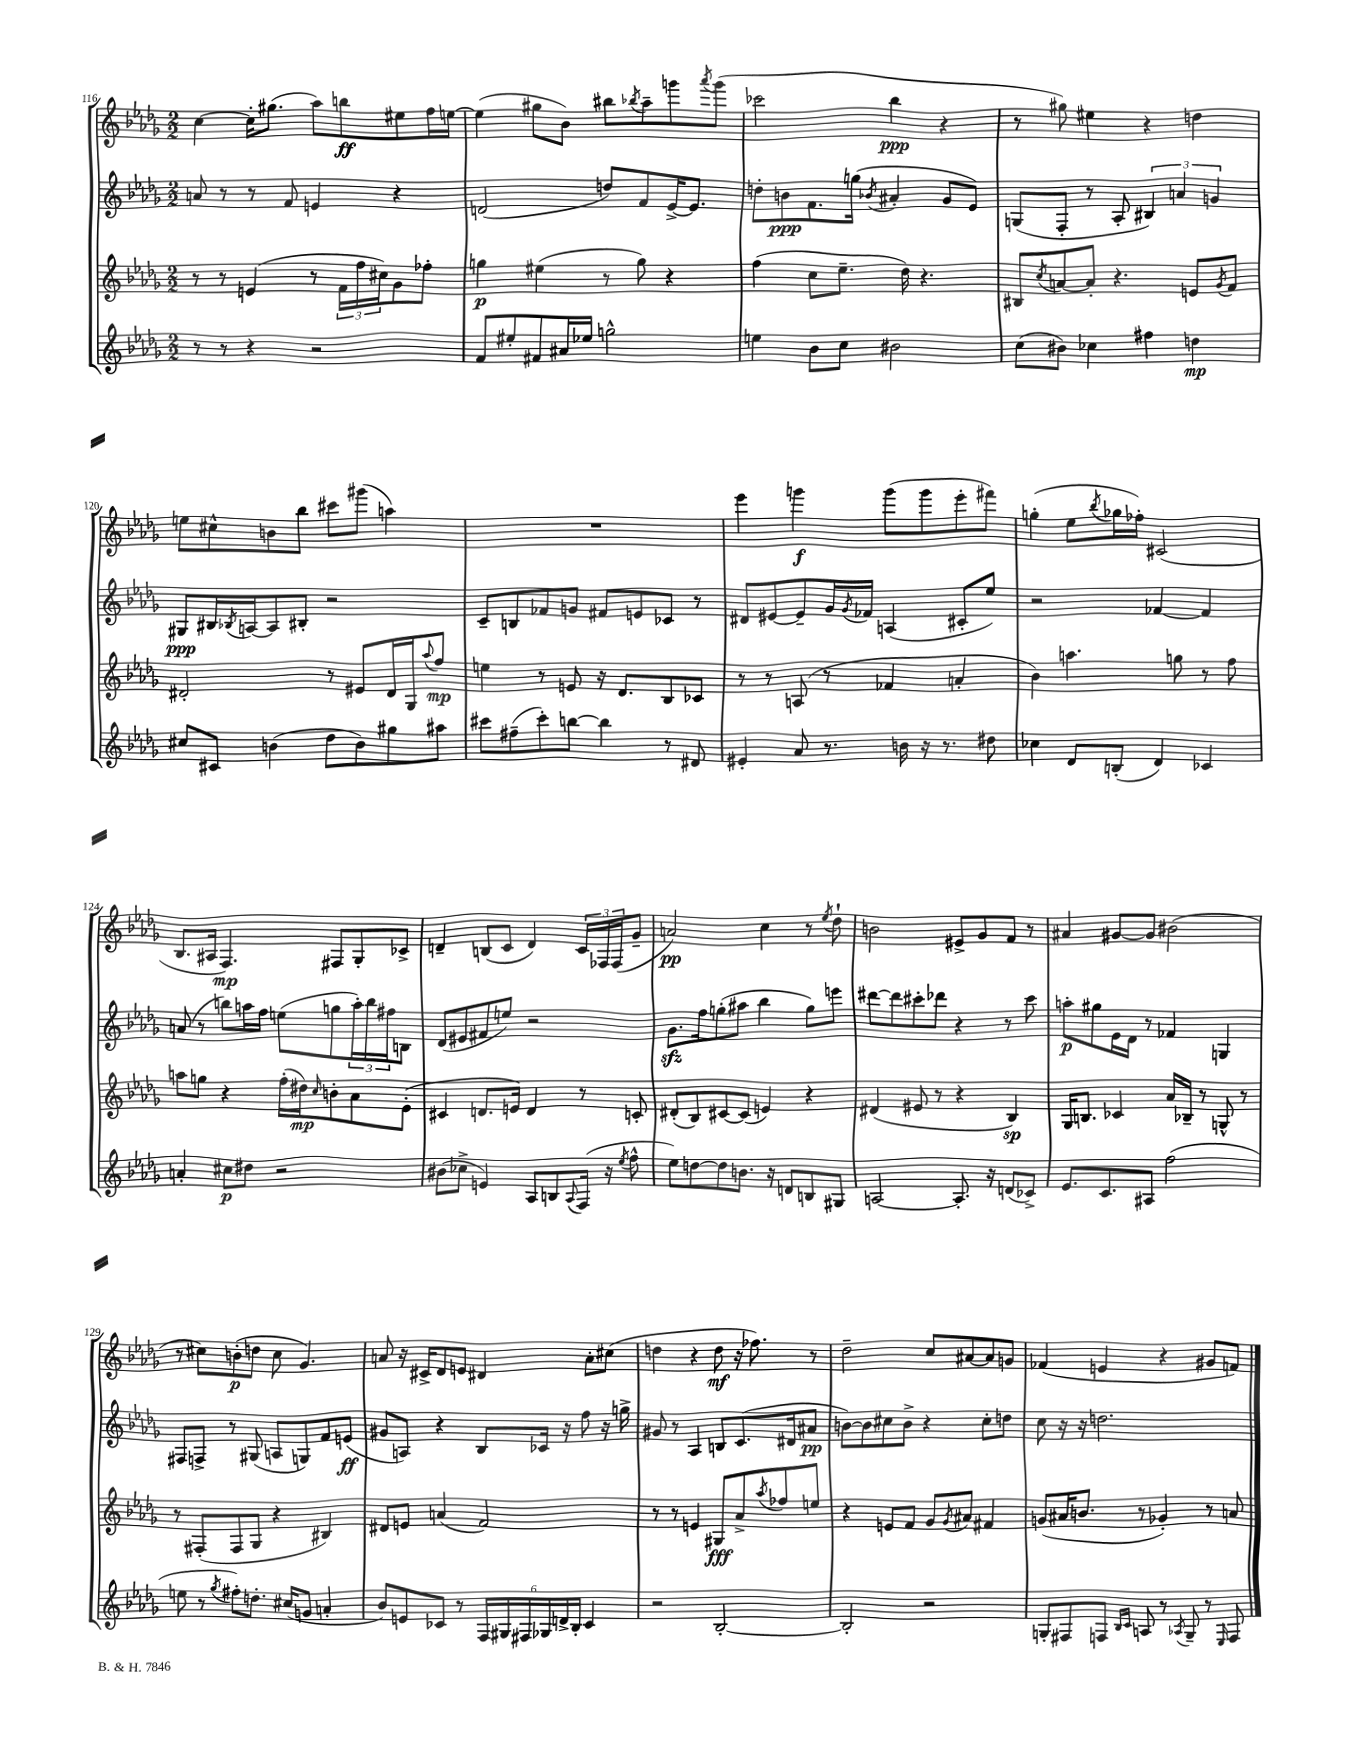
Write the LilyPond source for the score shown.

<<
\new StaffGroup <<
\new Staff = "s0" {
    \clef treble \key des \major \numericTimeSignature \time 2/2
    c''4~ c''16-. gis''8.( aes''8) b''8\ff eis''8 f''16 e''16~ |
    e''4( gis''8 bes'8) bis''8 \acciaccatura { bes''8 } aes''8-- g'''8 \acciaccatura { aes'''8 } g'''8( |
    ces'''2 bes''4\ppp r4 |
    r8 gis''8) eis''4 r4 d''4 |
    e''8 cis''8-^ b'8 bes''8 cis'''8 gis'''8( a''4) |
    R1 |
    ees'''4 g'''4\f g'''8( g'''8 ees'''8-. fis'''8) |
    g''4-.( ees''8 \acciaccatura { bes''8 } ges''16 fes''16-.) cis'2( |
    bes8. ais16 f4.\mp) fis8 ges8-. ces'8-> |
    d'4-- b8( c'8 d'4) \tuplet 3/2 { c'16 fes16 fes16( } ges'8-- |
    a'2\pp) c''4 r8 \acciaccatura { ees''8 } des''8-! |
    b'2 eis'8-> ges'8 f'8 r8 |
    ais'4 gis'8~ gis'8 bis'2( |
    r8 cis''8) b'8-.\p( d''8 cis''8 ges'4.) |
    a'8 r16 cis'16-> des'8 e'8 dis'4 a'8-. cis''8( |
    d''4 r4 d''8\mf r16 fes''8.) r8 |
    des''2-- c''8 ais'8~ ais'8 g'8 |
    fes'4( e'4 r4 gis'8 f'8) \bar "|." |
}
\new Staff = "s1" {
    \clef treble \key des \major \numericTimeSignature \time 2/2
    a'8 r8 r8 f'8 e'4 r4 |
    d'2( d''8) f'8 ees'16~-> ees'8. |
    d''8-. b'8\ppp f'8. g''16( \acciaccatura { bes'8 } ais'4-. ges'8 ees'8) |
    g8( f8-. r8 aes8-. \tuplet 3/2 { bis4) a'4 g'4 } |
    gis8\ppp bis16 \acciaccatura { bes8 } a16~ a8 bis8-. r2 |
    c'8-- b8 fes'8 g'8 fis'8 e'8 ces'8 r8 |
    dis'8 eis'8~ eis'8-- ges'16 \acciaccatura { ges'8 } fes'16 a4( cis'8-. ees''8) |
    r2 fes'4~ fes'4 |
    a'8( r8 b''8) a''16 f''16 e''8( g''8 \tuplet 3/2 { a''16-.) b''16 fis''16 } b8 |
    des'8( eis'8 fis'8 e''8) r2 |
    ges'8.\sfz f''16 g''8-.( ais''8 bes''4 g''8) e'''8 |
    dis'''8~ dis'''8 cis'''8-. des'''8 r4 r8 cis'''8 |
    a''8-.\p gis''8 ees'16 des'16 r8 fes'4 g4 |
    fis8 f8-> r8 gis8( a8 g8) f'8 e'8\ff( |
    gis'8 a8) r4 bes8 ces'16 r16 f''8 r16 g''16-> |
    gis'8 r8 aes4 b8 c'8.( dis'16 ais'8\pp |
    b'8~) b'8 cis''8 b'8-> r4 cis''8-. d''8 |
    c''8 r16 r16 d''2. \bar "|." |
}
\new Staff = "s2" {
    \clef treble \key des \major \numericTimeSignature \time 2/2
    r8 r8 e'4( r8 \tuplet 3/2 { f'16 f''16 cis''16) } ges'8 fes''8-. |
    g''4\p eis''4( r8 g''8) r4 |
    f''4( c''8 ees''8.-- des''16) r4. |
    bis8 \acciaccatura { c''8 } a'8~ a'8-. r4. e'8 \acciaccatura { ges'8 } f'8 |
    dis'2-. r8 eis'8 dis'16 ges16 \appoggiatura { aes''8 } f''8\mp |
    e''4 r8 e'8 r16 des'8. bes8 ces'8 |
    r8 r8 a8( r8 fes'4 a'4-. |
    bes'4) a''4. g''8 r8 f''8 |
    a''8 g''8 r4 f''16-.( dis''16\mp) \grace { c''16 } b'8-. aes'8 ees'8-.( |
    cis'4 d'8. e'16) d'4 r8 c'8-. |
    dis'8-.( bes8) cis'8~ cis'8( e'4) r4 |
    dis'4( eis'8 r8 r4 bes4\sp) |
    ges16 b8. ces'4 aes'16 bes16-- r8 g8-^ r8 |
    r8 fis8-.( fis8 ges8 r4 bis4) |
    dis'8 e'8 a'4( f'2) |
    r8 r8 e'4 gis8\fff aes'8-> \acciaccatura { aes''8 } fes''8 e''8 |
    r4 e'8 f'8 ges'8 \acciaccatura { ges'8 } ais'8 fis'4 |
    g'8( ais'16 b'8. r8 ges'4-.) r8 a'8 \bar "|." |
}
\new Staff = "s3" {
    \clef treble \key des \major \numericTimeSignature \time 2/2
    r8 r8 r4 r2 |
    f'8 eis''8-. fis'8 ais'16 ees''16 g''2-^ |
    e''4 bes'8 c''8 bis'2 |
    c''8( bis'8) ces''4 fis''4 d''4\mp |
    cis''8 cis'8 b'4( des''8 b'8) gis''8 ais''8 |
    cis'''8 fis''8--( cis'''8-.) b''8~ b''4 r8 dis'8 |
    eis'4-. aes'8 r8. b'16 r16 r8. dis''8 |
    ces''4 des'8 b8-.( des'4) ces'4 |
    a'4-. cis''8\p dis''8 r2 |
    bis'8( ces''8-> e'4) aes8 b8 \appoggiatura { aes8 } f16( r16 \acciaccatura { ees''8 } f''8-^ |
    ees''8) d''8~ d''8 b'8. r16 d'8 b8 gis8 |
    a2~ a8.-. r16 d'8( ces'8->) |
    ees'8. c'8. ais8 f''2( |
    e''8 r8 \acciaccatura { ges''8 } fis''8-.) d''8.-. cis''16( g'8 a'4-. |
    bes'8) e'8 ces'8 r8 \tuplet 6/4 { f16 gis16 fis16 ges16 d'16-> bes16-. } ces'4 |
    r2 bes2~-. |
    bes2-. r2 |
    g8-. fis8 f8 \grace { bes16 c'16 } a8 r8 \acciaccatura { aes8 } g8-- r8 \grace { ees16 } f8 \bar "|." |
}
>>
>>
\layout { \context { \Score currentBarNumber = #116 } }
